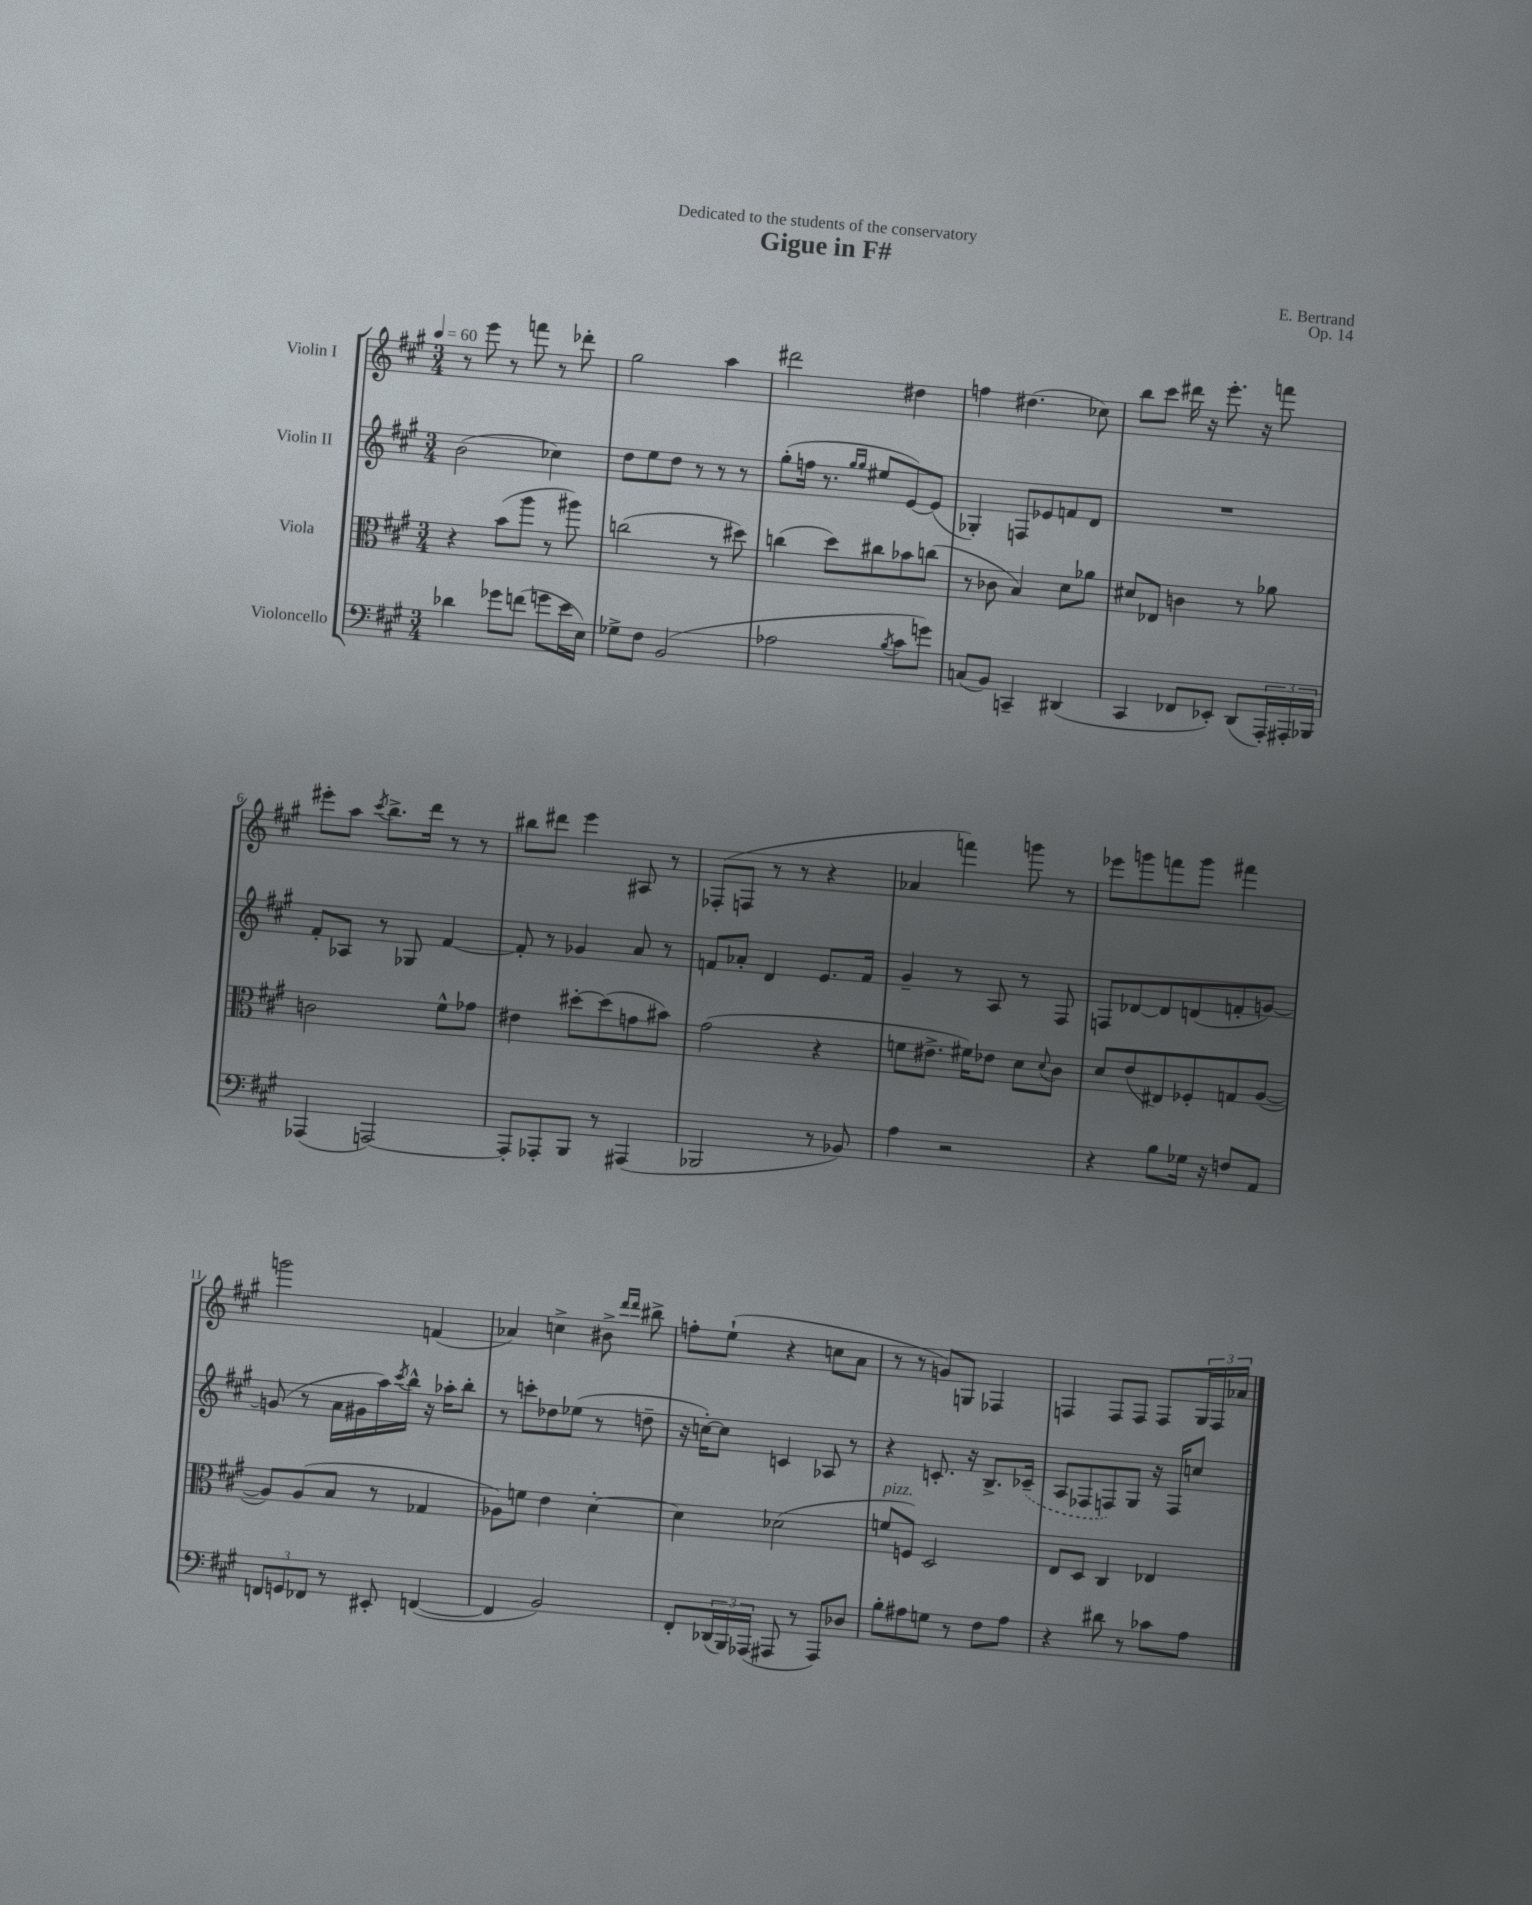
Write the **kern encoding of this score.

**kern	**kern	**kern	**kern
*staff4	*staff3	*staff2	*staff1
*clefF4	*clefC3	*clefG2	*clefG2
*k[f#c#g#]	*k[f#c#g#]	*k[f#c#g#]	*k[f#c#g#]
*M3/4	*M3/4	*M3/4	*M3/4
*MM60	*MM60	*MM60	*MM60
4d-	4r	(2b	8r
.	.	.	8eee
8g-	(8b	.	8r
(8f	8aa	.	8fff
8g	8r	4cc-)	8r
16e	8aa#)	.	8ddd-'
16E)	.	.	.
=	=	=	=
8G-^	(2cc	8dd	2gg#
8F#	.	8ee	.
(2BB	.	8dd	.
.	.	8r	.
.	8r	8r	4aa
.	8dd#)	8r	.
=	=	=	=
2A-	(4cc	(8gg#'	2ddd#
.	.	16ff	.
.	.	8.r	.
.	8dd)	.	.
.	.	16qqgg#	.
.	.	16qqgg#	.
.	8cc#	8ee#	.
8qB	.	.	.
8c#	8b-	[8e)	4dd#
8g)	(8cc	(8e]	.
=	=	=	=
(8C	8r	4G-')	4ff
8BB)	8c-	.	.
4CC~	4B)	8F	(4.dd#
.	.	8e-	.
(4DD#	8d	8f	.
.	8a-	8d	8cc-)
=	=	=	=
4CC#	8d#	2.r	8bb
.	8E-	.	8ccc#
8FF-	4c	.	16ddd#
.	.	.	16r
8EE-')	.	.	8.eee'
(8DD	8r	.	.
.	.	.	16r
24AAA')	8a-	.	8fff
24AAA#'	.	.	.
24BBB-	.	.	.
=	=	=	=
(4AAA-	2c	8f#'	8eee#'
.	.	8A-	8aa
.	.	.	8qccc#
[2AAA)	.	8r	8.bb^
.	.	8G-	.
.	.	.	16ddd
.	8f#^^	[4f#	8r
.	8g-	.	8r
=	=	=	=
8AAA']	4e#	8f#']	8bb#
8AAA-'	.	8r	8ddd#
8BBB	[8dd#'	4g-	4eee
8r	(8dd#]	.	.
(4AAA#	8g	8a	8A#
.	8b#)	8r	8r
=	=	=	=
2BBB-	(2g#	8f	(8F-'
.	.	8a-'	8F
.	.	4d	8r
.	.	.	8r
8r	4r	8.e	4r
8BB-)	.	.	.
.	.	16f	.
=	=	=	=
4A	8f	4g#~	4a-
.	8.e#^	.	.
2r	.	8r	4fff)
.	16f#)	.	.
.	8e-	8A	.
.	8d	8r	8ggg
.	8qqd	.	.
.	8c#	8F#	8r
=	=	=	=
4r	8d	8F	8eee-
.	(8e	[8d-	8ggg
8B	8E#)	8d-]	8fff
16G-	8F-'	(8d	8ggg
16r	.	.	.
8F	8G	8f'	4fff#
8AA	([8A	[8g)	.
=	=	=	=
12FF	8A])	(8g]	2ggg
12GG	.	.	.
.	(8A	8r	.
12FF-	.	.	.
8r	8B	16a	.
.	.	16g#	.
8EE#'	8r	16aa)	.
.	.	8qccc#	.
.	.	16bb^^	.
([4FF	4G-	16r	(4f
.	.	16aa-'	.
.	.	8bb'	.
=	=	=	=
4FF]	8A-)	8r	4a-)
.	8f	8ccc'	.
2BB)	4e	8dd-	4cc^
.	.	(8ee-	.
.	[4d'	8r	8b#^
.	.	.	16qqddd
.	.	.	16qqddd
.	.	8dd~	8bb#^
=	=	=	=
8FF#'	4d]	16r	8ff'
.	.	[16cc')	.
(24DD-	.	8cc]	(8ee`
24BBB)	.	.	.
(24AAA-	.	.	.
8AAA#	(2d-	4c	4r
8r	.	.	.
8AAA#)	.	8A-	8cc
8D-	.	8r	8a
=	=	=	=
8B'	8f	4r	8r
8A#	8F)	.	8r
8G	2D	8.c'	8g)
8r	.	.	8G
.	.	16r	.
8F#	.	8.B^	4F-
8A#	.	.	.
.	.	(16c-~	.
=	=	=	=
4r	8E	8A	4F
.	8D	8F-	.
8d#	4C#	8F)	8F
8r	.	8G#	8F
8c-	4E-	16r	8F
.	.	16F	.
8A	.	8cc	24G#
.	.	.	24F
.	.	.	24a-
==	==	==	==
*-	*-	*-	*-
